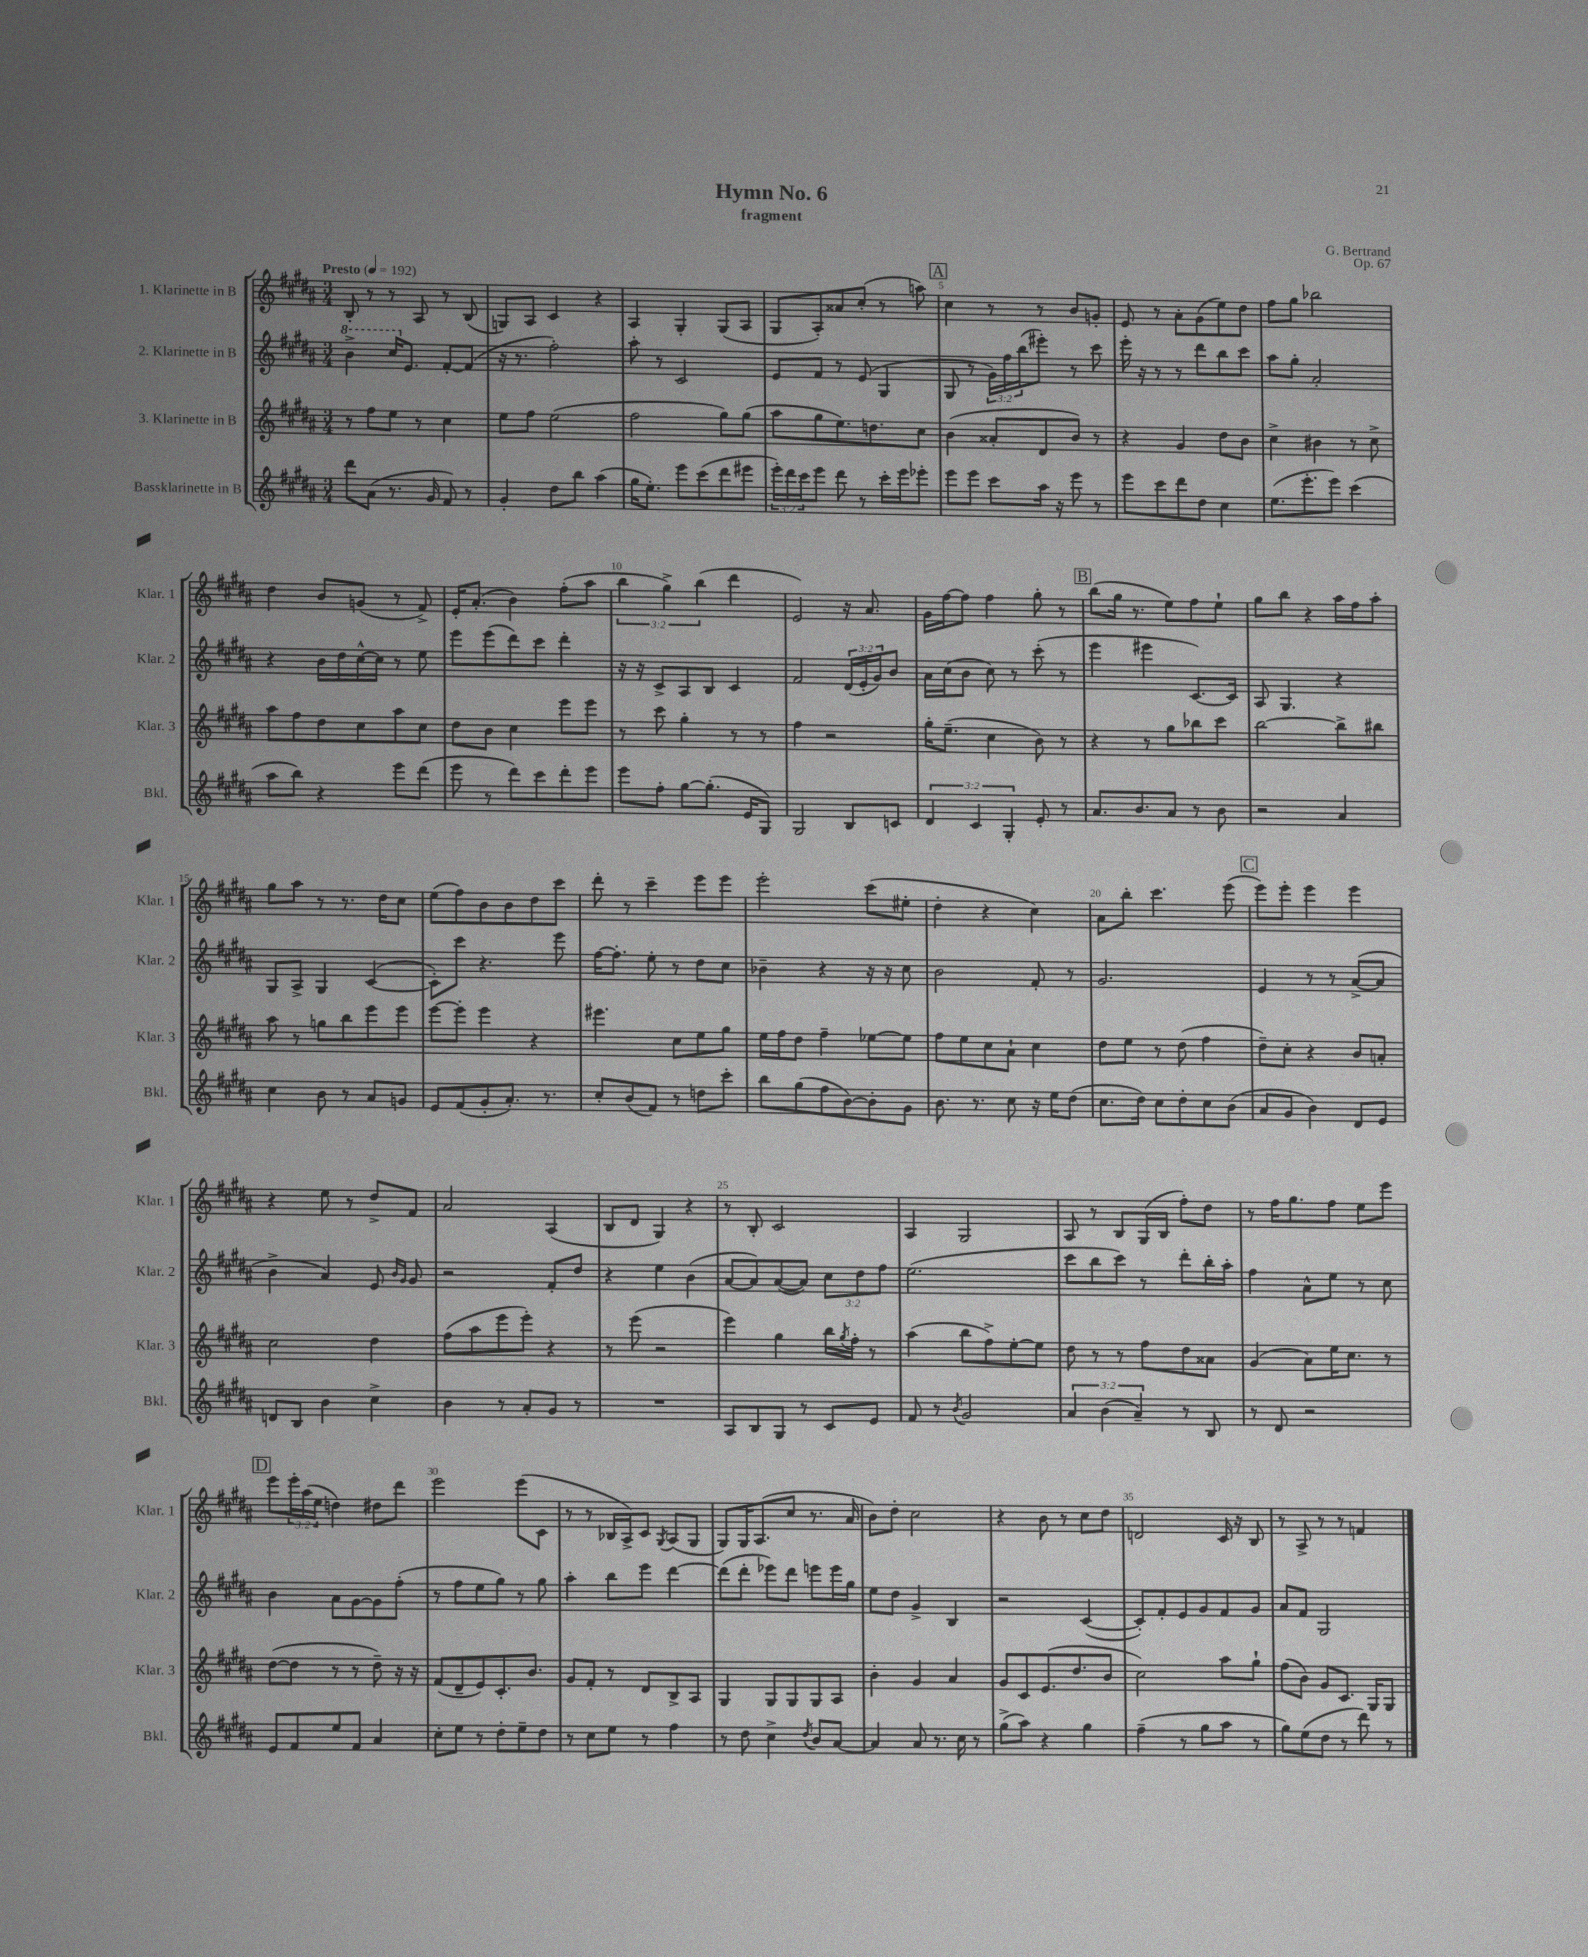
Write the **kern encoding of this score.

**kern	**kern	**kern	**kern
*part4	*part3	*part2	*part1
*staff4	*staff3	*staff2	*staff1
*I"Bassklarinette in B	*I"3. Klarinette in B	*I"2. Klarinette in B	*I"1. Klarinette in B
*I'Bkl.	*I'Klar. 3	*I'Klar. 2	*I'Klar. 1
*clefG2	*clefG2	*clefG2	*clefG2
*k[f#c#g#d#a#]	*k[f#c#g#d#a#]	*k[f#c#g#d#a#]	*k[f#c#g#d#a#]
*M3/4	*M3/4	*M3/4	*M3/4
*MM192	*MM192	*MM192	*MM192
*	*	*8va	*
=1	=1	=1	=1
!	!	!	!LO:TX:a:B:t=Presto
8ddd#\L	8r	4bb^\	8B'/
(8a#\J	8ff#\L	.	8r
8.r	8ee\J	16ccc#/KL	8r
*	*	*X8va	*
.	.	8.e/J	.
.	8r	.	8A#/
16g#/	.	.	.
8f#/)	4cc#\	[8f#'/L	8r
8r	.	(8f#/J]	(8B/
=2	=2	=2	=2
4g#'/	8ee\L	16r	8Gn/L)
.	.	8.r	.
.	8ff#\J	.	8A#/J
8dd#\L	(2ee\	2ff#'\)	4c#/
8bb\J	.	.	.
(4aa#\	.	.	4r
=3	=3	=3	=3
16gg#\KL	2ff#\	8aa#'\	4A#/
8.ee'\J)	.	.	.
.	.	8r	.
8eee\L	.	2c#/	4G#'/
(8ccc#\	.	.	.
8ddd#\	8gg#\L)	.	(8G#/L
8eee#X\J	(8gg#\J	.	8A#/J
=4	=4	=4	=4
24eee'\LL)	8aa#\L	8e/L	8G#/L
24ddd#\	.	.	.
24ccc#\J	.	.	.
8eee\J	8gg#\	8f#/J	8A#'/)
8ddd#\	8.ee\)	8r	8a##X/
8r	.	(8e/	(8cc#'/J
.	8.ddn\	.	.
16ccc#'\LL	.	4G#/	8r
16eee\J	.	.	.
8eee-X'\J	8cc#\J	.	8aan\)
!!LO:REH:place=s1:t=A
=5	=5	=5	=5
8eee\L	(4b\	8G#/	4cc#\
8eee\J	.	8r	.
8ccc#\L	8a##X'/L	24g#\LL)	8r
.	.	24ff#\	.
.	.	(24bb\J	.
16aa#\Jk	8d#/	8eee#X'\J)	8r
16r	.	.	.
8eee\	8b/J)	8r	8b/L
8r	8r	8ccc#\	8gn'/J
=6	=6	=6	=6
8eee\L	4r	16eee'\	8e/
.	.	16r	.
8ccc#\	.	8r	8r
8ddd#\	4g#/	8r	8a#'\L
8dd#\J	.	8ddd#\L	(8g#\
4cc#\	8dd#\L	8bb\	8ee\)
.	8b\J	8ccc#\J	8dd#\J
=7	=7	=7	=7
(8.ee\L	4cc#^\	8aa#\L	8ff#\L
.	.	8gg#'\J	8gg#\J
8.eee'\	.	.	.
.	4b#X\	2a#'/	2bb-X\
8eee\J)	.	.	.
(4ccc#\	8r	.	.
.	8cc#^\	.	.
!!LO:LB:g=z
=8	=8	=8	=8
8aa#\L	8aa#\L	4r	4dd#\
8bb\J)	8ff#\	.	.
4r	8dd#\	16b\LL	8b/L
.	.	16dd#\	.
.	8cc#\	[16cc#^^\	(8gn/J
.	.	16cc#\JJ]	.
8eee\L	8aa#\	8r	8r
(8ddd#\J	8cc#\J	8ee\	8f#^/)
=9	=9	=9	=9
8eee\	8dd#\L	8eee\L	16e'/KL
.	.	.	(8.a#'/J
8r	8b\J	(8eee\	.
8ddd#\L)	4cc#\	8ddd#\)	4b\)
8ccc#\	.	8ccc#\J	.
8ddd#'\	8eee\L	4ddd#'\	(8ff#'\L
8eee\J	8eee\J	.	8aa#\J
=10	=10	=10	=10
8eee\L	8r	16r	6bb\
.	.	16r	.
8ff#'\J	8ccc#\	8c#^/L	.
.	.	.	6gg#^\)
[8gg#\L	4gg#'\	8A#/	.
.	.	.	(6bb\
(8.gg#'\J]	.	8B/J	.
.	8r	4c#/	4ddd#\
16e/KL	.	.	.
8G#/J)	8r	.	.
=11	=11	=11	=11
2G#/	4ff#\	2f#/	2e/)
.	2r	.	.
8B/L	.	(24d#/LL	16r
.	.	24e'/	.
.	.	.	8.a#/
.	.	24g#/J)	.
8cn/J	.	8b/J	.
=12	=12	=12	=12
6d#/	16gg#'\KL	16a#\LL	16g#\LL
.	(8.ee~\J	(16cc#\J	[16ff#\J
.	.	8b\J	8ff#\J]
6c#/	.	.	.
.	4cc#\	8cc#\)	4ff#\
6G#'/	.	.	.
.	.	8r	.
8e'/	8b\)	(8ccc#'\	8gg#'\
8r	8r	8r	8r
!!LO:REH:place=s1:t=B
=13	=13	=13	=13
8.a#/L	4r	4eee\	(8bb\L
.	.	.	16gg#\Jk
8.b/	.	.	8.r
.	8r	4eee#X\	.
8a#/J	8gg#\L	.	8ee\L)
8r	8bb-X\	[8.c#/L)	8ff#\
8b\	8ccc#\J	.	8ee`\J
.	.	16c#/Jk]	.
=14	=14	=14	=14
2r	[2bb\	8A#/	8gg#\L
.	.	4.G#/	8bb\J
.	.	.	4r
4a#/	8bb^\L]	4r	16aa#\LL
.	.	.	16ff#\J
.	8bb#X\J	.	8aa#'\J
!!LO:LB:g=z
=15	=15	=15	=15
4cc#\	8aa#\	8G#/L	8gg#\L
.	8r	8A#^/J	8aa#\J
8b\	8ggn\L	4G#/	8r
8r	8bb\	.	8.r
8a#/L	8eee\	([4c#/	.
.	.	.	16dd#\KL
8gn/J	8eee\J	.	8cc#\J
=16	=16	=16	=16
8e/L	[8eee\L	8c#'\L])	(8ee\L
(8f#/	8eee'\J]	8ccc#\J	8ff#\)
8g#'/	4eee\	4.r	8b\
8.a#'/J)	.	.	8b\
.	4r	.	8dd#\
8.r	.	.	.
.	.	8eee\	8ccc#\J
=17	=17	=17	=17
8cc#'/L	4.eee#X\	[16ff#\KL	8ddd#'\
.	.	8.ff#'\J]	.
(8b/	.	.	8r
8f#/J)	.	8ee'\	4ccc#~\
8r	8cc#\L	8r	.
8ddn\L	8ee\	8dd#\L	8eee\L
8ccc#'\J	8gg#\J	8cc#\J	8eee\J
=18	=18	=18	=18
8bb\L	16ee\LL	4b-X~\	2eee'\
.	16ff#\J	.	.
(8gg#\	8dd#\J	.	.
8ff#\	4ff#~\	4r	.
[8b\)	.	.	.
8b'\]	[8ee-X\L	16r	(8ccc#\L
.	.	16r	.
8g#\J	8ee-\J]	8cc#\	8ee#X'\J
=19	=19	=19	=19
8.b\	8ff#\L	2b\	4dd#'\
.	8ee\	.	.
8.r	.	.	.
.	8cc#\	.	4r
8cc#\	8a#`\J	.	.
16r	4cc#\	8f#'/	4cc#\)
16ee\KL	.	.	.
(8dd#\J	.	8r	.
=20	=20	=20	=20
8.cc#\L	8dd#\L	2.g#/	8a#\L
.	8ee\J	.	8bb'\J
16dd#\Jk)	.	.	.
8cc#\L	8r	.	4.ccc#\
8dd#'\	(8dd#\	.	.
8cc#\	4ff#\	.	.
(8b\J	.	.	(8eee\
!!LO:REH:place=s1:t=C
=21	=21	=21	=21
8a#/L	8dd#~\L)	4e/	8eee\L)
8g#/J	8cc#'\J	.	8eee'\J
4b\)	4r	8r	4eee\
.	.	8r	.
8d#/L	8b/L	([8a#^/L	4eee\
8e/J	8an'/J	8a#/J]	.
!!LO:LB:g=z
=22	=22	=22	=22
8dn/L	2cc#\	4b^\	4r
8B/J	.	.	.
4b\	.	4a#/)	8ee\
.	.	.	8r
4cc#^\	4dd#\	8e/	8dd#^/L
.	.	16qqb/LL	.
.	.	16qqg#/JJ	.
.	.	8g#/	8f#/J
=23	=23	=23	=23
4b\	(8ff#\L	2r	2a#/
.	8aa#\	.	.
8r	8eee\	.	.
8a#'/L	8eee'\J)	.	.
8g#/J	4r	8f#'/L	(4A#/
8r	.	8dd#/J	.
=24	=24	=24	=24
2.r	8r	4r	8B/L
.	(8eee\	.	8d#/J
.	2r	4ee\	4G#/)
.	.	(4b\	4r
=25	=25	=25	=25
8A#/L	4eee\)	[8a#/L	8r
8B/	.	8a#/])	8B'/
8G#/J	4gg#\	([8a#/	2c#/
8r	.	8a#/J])	.
8c#/L	16bb\LL	12cc#\L	.
.	8qgg#/	.	.
.	16ff#'\JJ	.	.
.	.	12dd#\	.
8e/J	8r	.	.
.	.	12ff#\J	.
=26	=26	=26	=26
8f#/	(4aa#\	(2.ee\	4A#/
8r	.	.	.
8qb/	.	.	.
2g#/	8bb\L	.	2G#/
.	8ff#^\)	.	.
.	[8ee'\	.	.
.	8ee\J]	.	.
=27	=27	=27	=27
6a#/	8dd#\	8ccc#\L	8A#/
.	8r	8bb\	8r
(6b\	.	.	.
.	8r	8ccc#\J)	8B/L
6a#~/)	.	.	.
.	8ff#\L	8r	(16G#/L
.	.	.	16B/JJ
8r	8dd#\	8ddd#'\L	8ff#'\L)
8B/	8a##X\J	16bb'\L	8dd#\J
.	.	16aa#'\JJ	.
=28	=28	=28	=28
8r	(4g#/	4ff#\	8r
8d#/	.	.	16ff#\KL
.	.	.	8.gg#\
2r	8a#\L)	8a#^^\L	.
.	16ee\K	8ee\J	8ff#\J
.	8.cc#\J	.	.
.	.	8r	8ee\L
.	8r	8cc#\	8eee\J
!!LO:LB:g=z
!!LO:REH:place=s1:t=D
=29	=29	=29	=29
8e/L	([8dd#\L	4b\	8eee\L
8f#/	8dd#\J]	.	24eee'\L
.	.	.	(24aa#\
.	.	.	24ee\JJ
8ee/	8r	8a#\L	4ddn\)
8f#/J	8r	[8g#\	.
4a#/	8dd#~\)	8g#\]	8dd#X\L
.	16r	(8ff#'\J	8ddd#\J
.	16r	.	.
=30	=30	=30	=30
8cc#'\L	(8f#/L	8r	2eee\
8ee\J	8d#~/	8ff#\L	.
8r	8e/)	8ee\	.
8dd#'\L	8.c#'/	8gg#\J)	.
8ee~\	.	8r	(8eee\L
.	8.b/J	.	.
8dd#\J	.	8gg#\	8c#\J
=31	=31	=31	=31
8r	8g#/L	4aa#'\	8r
8cc#\L	8f#'/J	.	8r
8ee\J	8r	8bb\L	16B-X/LL
.	.	.	16A#^/J)
8r	8d#/L	8eee\J	8c#/J
.	.	.	8qG#/
4ff#\	8B^/	[4ddd#\	(8A#/L
.	8A#/J	.	8G#/J
=32	=32	=32	=32
8r	4G#/	(8ddd#\L]	8G#/L)
8dd#\	.	8ddd#'\J	16G#/K
.	.	.	(8.A#/
4cc#^\	8G#/L	8eee-X\L)	.
.	8G#/	8ddd#\J	8cc#/J
8qdd#/	.	.	.
8b/L	8G#/	8eeen\L	8.r
[8a#/J	8A#/J	16eee\L	.
.	.	16gg#\JJ	16a#/
=33	=33	=33	=33
4a#/]	4b'\	8ee\L	8b\L)
.	.	8dd#\J	8dd#'\J
8a#/	4g#/	4g#^/	2cc#\
8.r	.	.	.
.	4a#/	4B/	.
16cc#\	.	.	.
8r	.	.	.
=34	=34	=34	=34
(8gg#^\L	8g#/L	2r	4r
8aa#\J)	8c#/	.	.
4r	(8.e/	.	8b\
.	.	.	8r
.	8.dd#/	.	.
4gg#\	.	([4c#/	8cc#\L
.	8b/J	.	8dd#\J
=35	=35	=35	=35
(4ff#~\	2cc#\)	8c#'/L])	2dn/
.	.	8f#'/	.
8r	.	8e/	.
8gg#\L	.	8g#/	.
8aa#\J	8aa#\L	8f#/	16c#/
.	.	.	16r
8r	8gg#`\J	8g#/J	8B/
=36	=36	=36	=36
8gg#\L)	(8ff#\L	8a#/L	8r
(8ee\	8b\J)	8f#/J	8A#^/
8dd#\J	8g#/L	2G#/	8r
8r	8.c#/J	.	8r
8ddd#\)	.	.	4fn/
.	16G#/KL	.	.
8r	8G#/J	.	.
==	==	==	==
*-	*-	*-	*-
